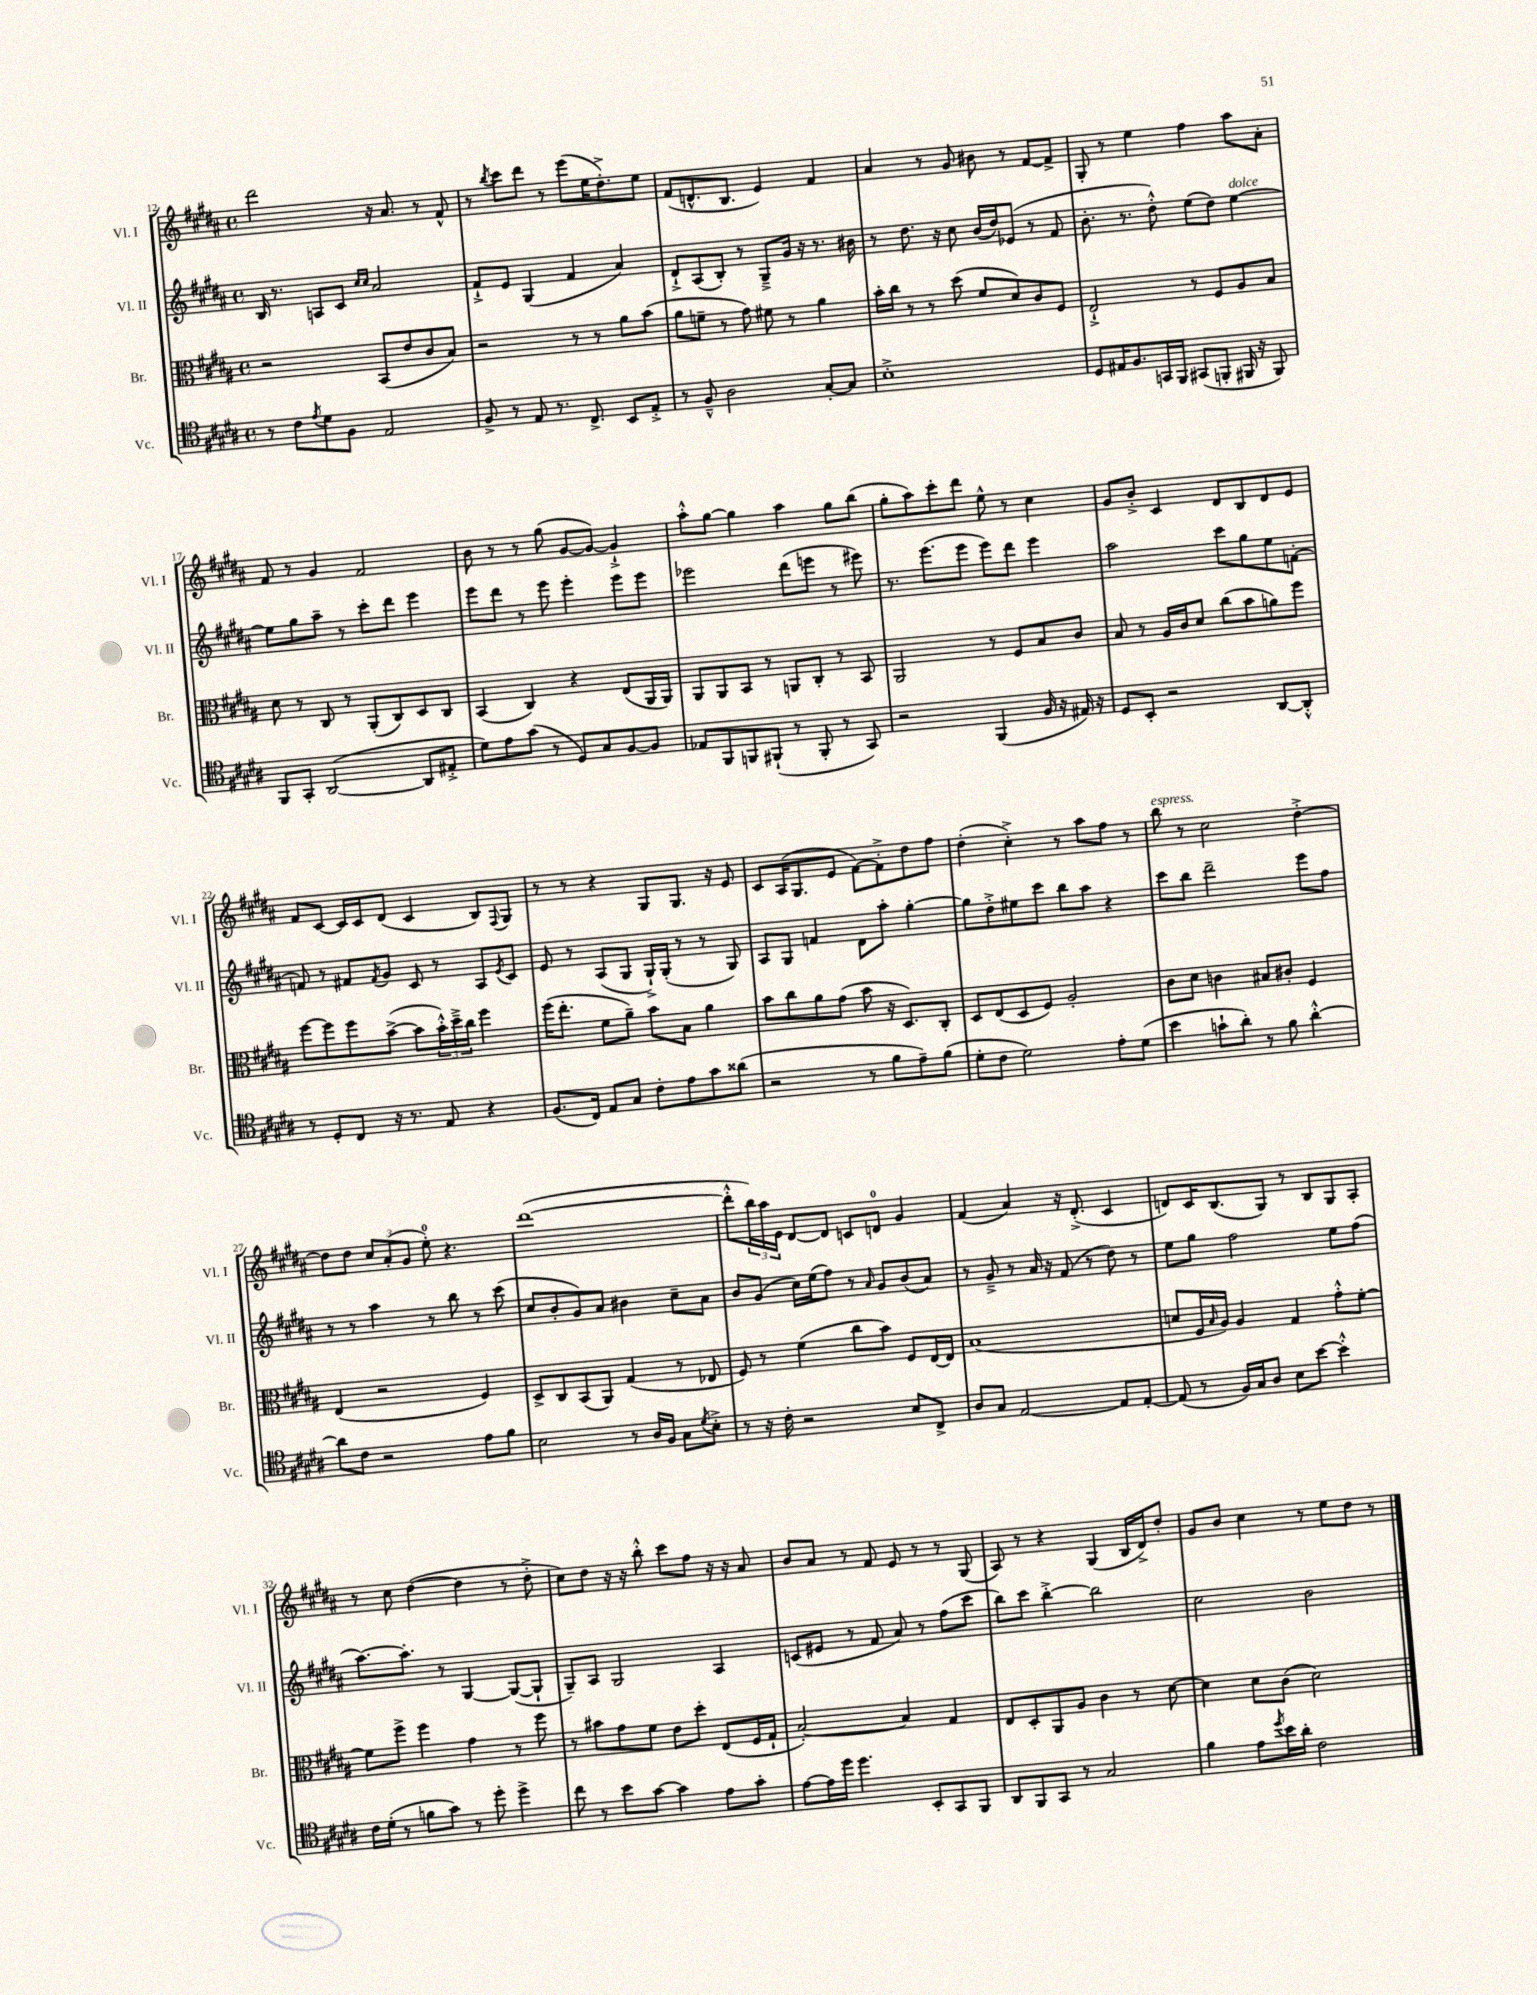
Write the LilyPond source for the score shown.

<<
\new StaffGroup <<
\new Staff = "s0" \with { instrumentName = "Vl. I" shortInstrumentName = "Vl. I" } {
    \clef treble \key b \major \defaultTimeSignature \time 4/4
    dis'''2 r16 ais'8. r8 fis'8-^ |
    r8 \acciaccatura { b''8 } cis'''8 dis'''8 r8 e'''8( e''16 dis''8.-.->) e''8 |
    fis'8( d'8.-^ b8. e'4) fis'4 |
    ais'4 r8 gis'8 bis'8 r8 fis'8~ fis'8-> |
    gis8-. r8 e''4 fis''4 ais''8 ais'8-. |
    fis'8 r8 gis'4 fis'2 |
    b'8 r8 r8 gis''8( gis'8~ gis'8~) gis'4-!-> |
    ais''8-.-^ gis''8~ gis''4 ais''4 gis''8 b''8( |
    gis''8-. ais''8) cis'''8-. dis'''8 e''8-^ r8 cis''4 |
    gis'8 b'8-.-> cis'4 dis'8 b8 dis'8 e'8 |
    fis'8 cis'8~ cis'16 cis'16 dis'8( cis'4 b8) \appoggiatura { fis8 } gis8 |
    r8 r8 r4 gis8 gis8. r16 e'8 |
    cis'8 ais16( gis8. e'8 fis'8~) fis'8-.-> dis''8 fis''8 |
    dis''4-.( cis''4-.->) r8 ais''8 fis''8 r8 |
    b''8^\markup { \italic "espress." } r8 cis''2 dis''4~-.-> |
    dis''8 dis''8 \tuplet 3/2 { cis''8 ais'8-.( gis'8 } e''8-0-.) r4. |
    dis'''1~( |
    dis'''8-.-^ \tuplet 3/2 { b''16) ais''16 e'16 } dis'8~ dis'8 c'8 d'8-0 gis'4 |
    fis'4( ais'4) r16 dis'8.-.->( cis'4 |
    d'8) cis'16 b8.( gis8) r8 b8 gis8 ais8-. |
    r8 cis''8 dis''4~( dis''4 r8 dis''8-.-> |
    cis''8) dis''8 r16 r16 b''8-.-^ cis'''8 fis''8 r16 r16 ais'8 |
    b'8 ais'8 r8 fis'8 e'8 r8 r8 gis8( |
    ais8) r8 r4 gis4( b16 dis'16->) dis''8-. |
    gis'8 b'8 cis''4 r8 e''8 dis''8 r8 \bar "|." |
}
\new Staff = "s1" \with { instrumentName = "Vl. II" shortInstrumentName = "Vl. II" } {
    \clef treble \key b \major \defaultTimeSignature \time 4/4
    b16 r8. a8 cis'8 \grace { cis''16 cis''16 } ais'2 |
    fis'8-!-> e'8 gis4( fis'4 ais'4) |
    dis'8-!-> ais8( b8-.) r8 gis8---> gis'16 r16 r8. bis'16 |
    r8 dis''8. r16 cis''8 b'16( dis''16) ees'8( r8 fis'8 |
    b'8.-. r8. dis''8-.-^) e''8( dis''8) e''4~^\markup { \italic "dolce" } |
    e''8 gis''8 ais''8-- r8 cis'''8-. dis'''8 e'''4 |
    e'''8 dis'''8 r8 e'''8 e'''4-. e'''8 e'''8 |
    ees'''2 dis'''8( e'''8 r8 eis'''8) |
    r8. e'''8.( e'''8 e'''8) dis'''8 e'''4 |
    ais''2 cis'''8 gis''8 e''8 f'8~-. |
    f'8 r8 fis'8 \acciaccatura { fis'8 } gis'8 cis'8 r8 ais8 \acciaccatura { e'8 } cis'8 |
    e'8 r8 ais8( gis8 gis16-!->) gis16-.( r8 r8 gis8) |
    ais8 gis8 f'4 dis'8 ais''8-. gis''4~-. |
    gis''8 dis''8-.-> eis''8 cis'''8 b''8 ais''8 r4 |
    cis'''8 b''8 dis'''2-- e'''8 fis''8 |
    r8 r8 ais''4 r8 b''8 r8 cis'''8( |
    cis''8 b'8-. gis'8) ais'8 bis'4 cis''8-- ais'8 |
    b'8 gis'8( cis''16) e''16( fis''8) r8 \grace { ais'16 } gis'8 b'8( ais'8) |
    r8 gis'8---> r8 ais'16 r16 fis'8( r8 dis''8) r8 |
    e''8 gis''8 fis''2 e''8 fis''8( |
    ais''8.~) ais''8.-. r8 gis4~ gis8~( gis8-! |
    gis8--) ais8 gis2 ais4 |
    c'8( eis'8 r8 fis'8 ais'8) r8 fis''8( cis'''8 |
    b''8) cis'''8 b''4~-.-> b''2 |
    cis''2 b'2 \bar "|." |
}
\new Staff = "s2" \with { instrumentName = "Br." shortInstrumentName = "Br." } {
    \clef alto \key b \major \defaultTimeSignature \time 4/4
    r2 b,8( e'8 cis'8 b8) |
    r2 r8 r8 ais'8 b'8( |
    ais'8 f'8-- r8 gis'8) fis'8 r8 ais'4 |
    b'16-. cis''16 r8 r8 dis''8( fis'8 dis'8) cis'8 fis8 |
    e2-!-> r8 fis8 ais8 b8 |
    dis'8 r8 cis8 r8 ais,8-.( cis8) dis8 cis8 |
    b,4( cis4) r4 e8( ais,16 ais,16) |
    ais,8 ais,8 b,8 r8 a,8 cis8-. r8 b,8 |
    ais,2 r8 fis8 b8 cis'8 |
    b8 r8 ais16 cis'16 dis'8 cis''8( b'8 a'8) fis''8 |
    fis''8~ fis''8 fis''8 b'8~->( b'8 \tuplet 3/2 { b'16-.-^) dis''16---> cis''16 } fis''4 |
    fis''16( e''8.-. fis'8 ais'8--) b'8 b8 ais'4 |
    b'8 cis''8 ais'8 gis'8( b'8 r16 dis8.) cis8-. |
    dis8 e8( dis8 fis8) ais2-. |
    cis'8 dis'8 c'4 bis8 cis'8-. fis4 |
    e4( r2 fis4) |
    dis8-> cis8 b,8( ais,8) gis4( r8 ees8 |
    fis8) r8 fis'4( cis''8 b'8) fis8 e16~ e16 |
    b1( |
    d'8 fis16 \grace { b16 } ais16) ais4 gis4 gis'8-.-^ fis'8~-. |
    fis'8 fis''8-> fis''4 gis'4 r8 fis''8 |
    r8 bis'8 gis'8 fis'8 e'8 dis''8-. e8( fis16 gis16-! |
    b2~-.) b4 gis4 |
    e8 dis8-. ais,8 ais8 cis'4 r8 dis'8~ |
    dis'4 dis'8 cis'8( dis'2) \bar "|." |
}
\new Staff = "s3" \with { instrumentName = "Vc." shortInstrumentName = "Vc." } {
    \clef tenor \key b \major \defaultTimeSignature \time 4/4
    r8 cis'8 \acciaccatura { e'8 } dis'8 fis8 e2 |
    fis8-> r8 e8 r8. cis8.-> b,8 e8-.-> |
    r8 fis8---^ ais2 gis8~-. gis8 |
    b1-.-> |
    dis8 eis16 fis8. g,16 fis,16 gis,8( f,8-. fis,16 r16 fis,8) |
    fis,8 gis,8-. ais,2~( ais,8 eis8-.-> |
    dis'8) e'8 gis'8( r8 dis8) gis8 fis8~ fis8 |
    ees8 fis,8 f,8 fis,8-!( r8 fis,8-. r8 gis,8) |
    r2 fis,4( fis16 r16 eis16) r16 |
    dis8 b,8-. r2 ais,8~ ais,8-.-^ |
    r8 dis8-. cis8 r16 r8. e8 r4 |
    fis8.( cis16) e8 gis8 cis'8-. e'8 gis'8 aisis'8( |
    r2 r8 fis'8 e'8--) fis'8( |
    dis'8-. cis'8 dis'2) e'8-. dis'8( |
    b'4 g'8-! ais'8-.) r8 fis'8 ais'4~-.-^ |
    ais'8 cis'8 r2 e'8 fis'8 |
    b2 r8 ais16 fis16 gis8 \acciaccatura { dis'8 } b8-.-> |
    r8 r16 cis'16-. r2 b8 cis8-> |
    ais8 gis8 e2~ e8 e8~-. |
    e8( r8 fis16) gis16 ais8 b8 b'8~ b'4-.-^ |
    cis'16 dis'16-.( r8 f'8 gis'8) r8 dis''8-. dis''4-> |
    cis''8 r8 b'8 gis'8~ gis'4 e'8 gis'8-. |
    e'8~ e'16 dis''16 dis''4. b,8-. gis,8 fis,8 |
    ais,8 fis,8 gis,8 r8 gis2 |
    fis'4 e'8 \acciaccatura { dis''8 } b'16 ais'16-. cis'2 \bar "|." |
}
>>
>>
\layout { \context { \Score currentBarNumber = #12 } }
